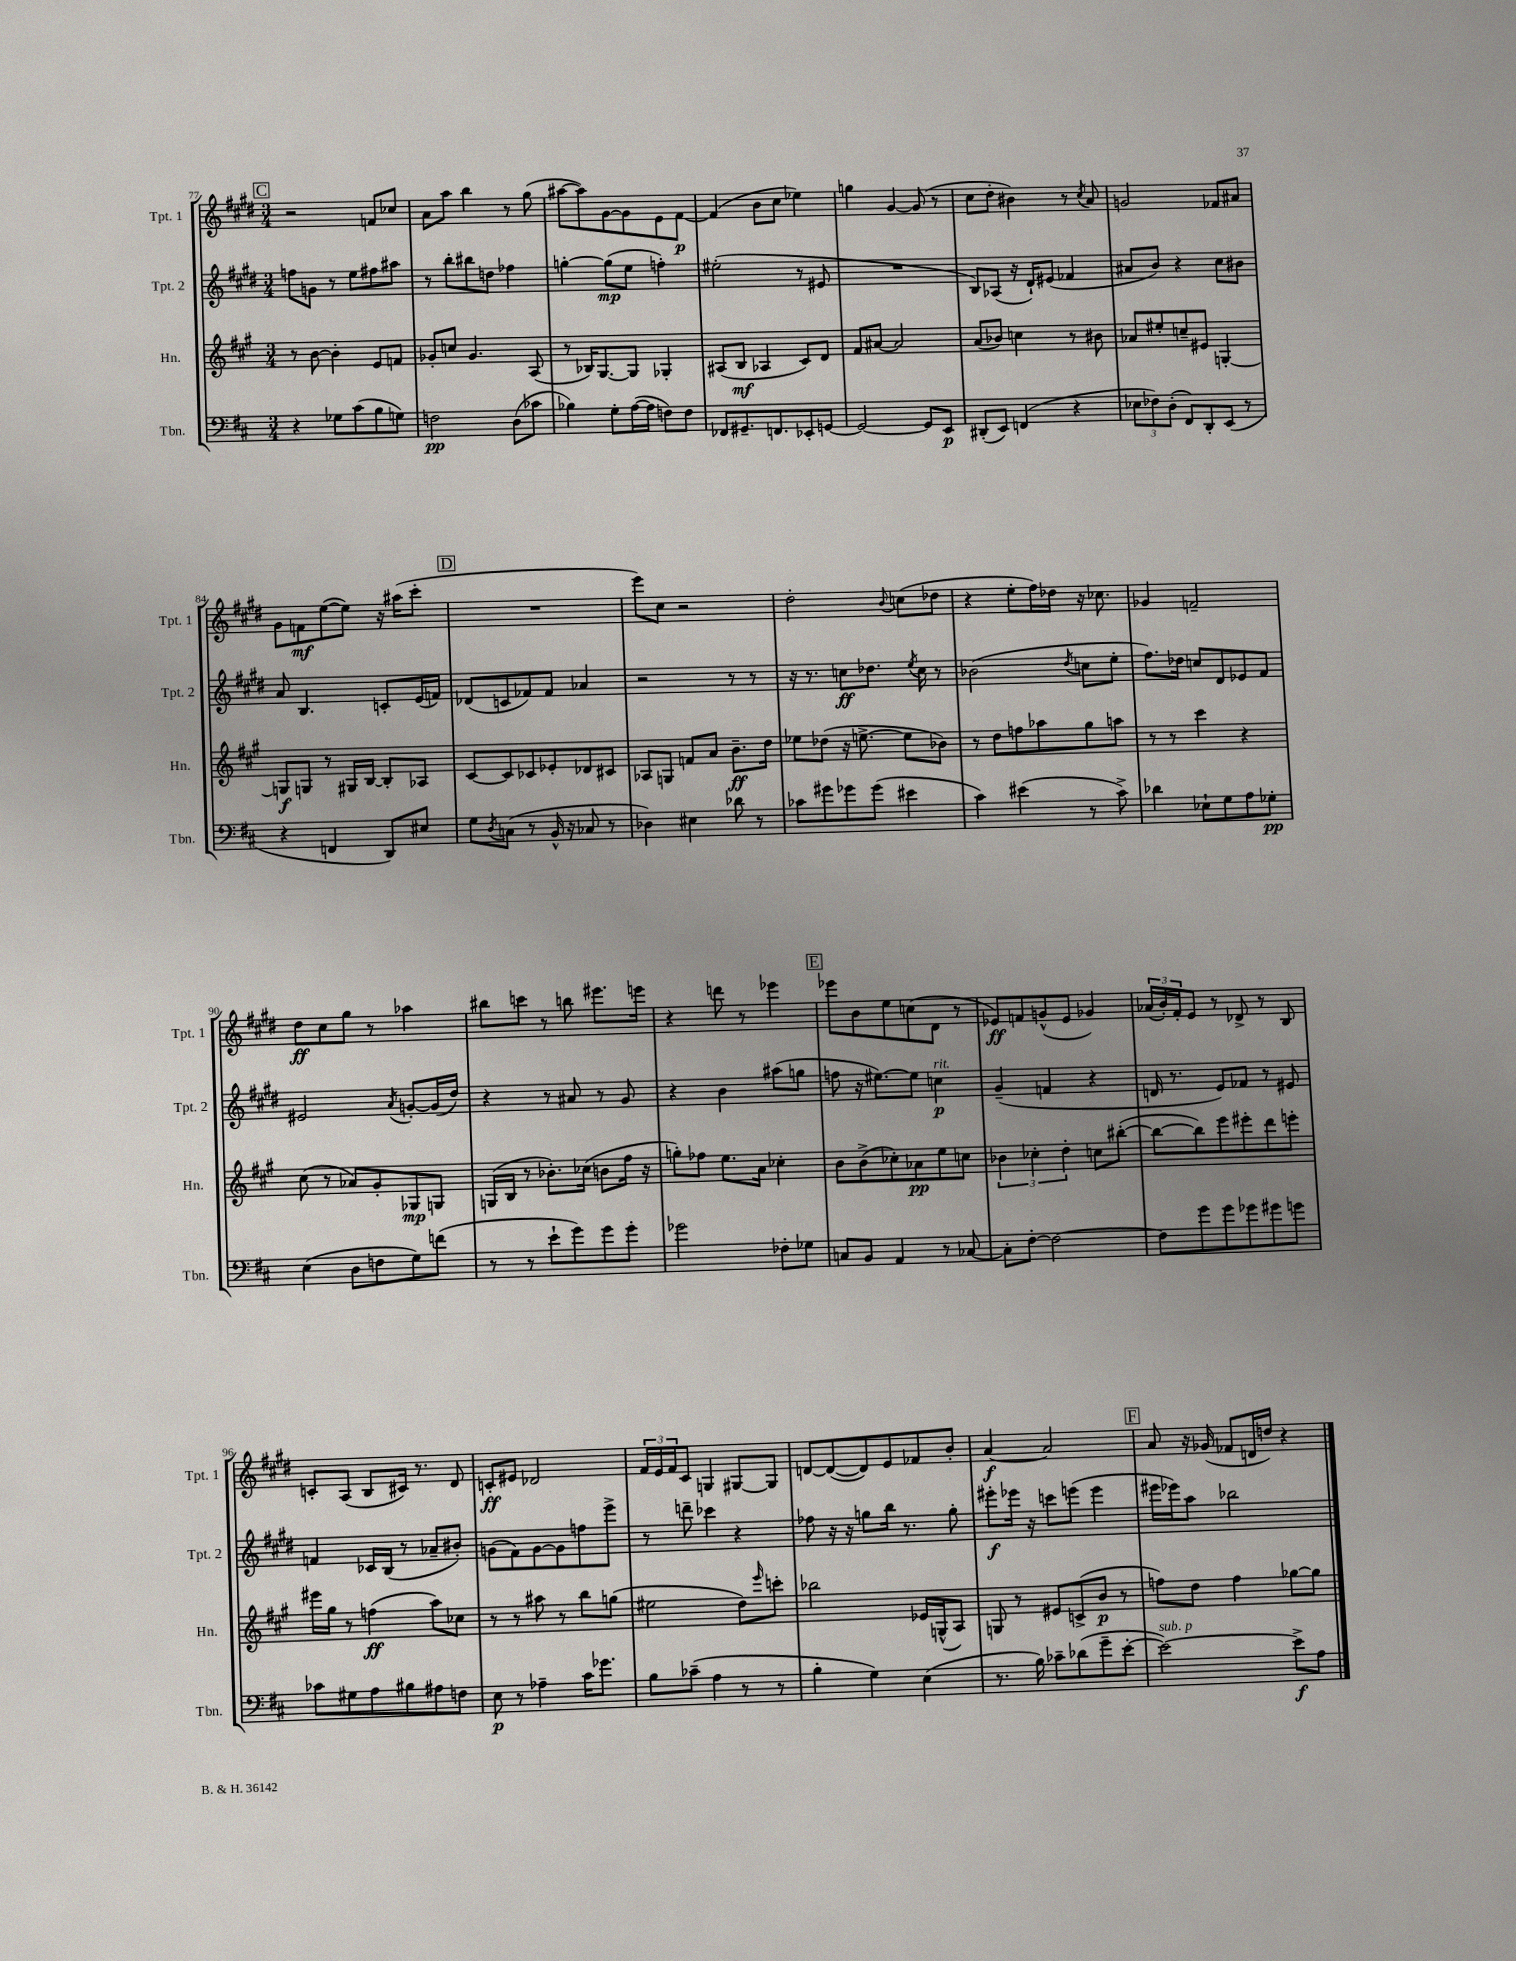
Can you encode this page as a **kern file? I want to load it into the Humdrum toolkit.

**kern	**dynam	**kern	**dynam	**kern	**dynam	**kern	**dynam
*part4	*part4	*part3	*part3	*part2	*part2	*part1	*part1
*staff4	*staff4	*staff3	*staff3	*staff2	*staff2	*staff1	*staff1
*I"Tbn.	*	*I"Hn.	*	*I"Tpt. 2	*	*I"Tpt. 1	*
*I'Tbn.	*	*I'Hn.	*	*I'Tpt. 2	*	*I'Tpt. 1	*
*clefF4	*	*clefG2	*	*clefG2	*	*clefG2	*
*k[f#c#]	*	*k[f#c#g#]	*	*k[f#c#g#d#]	*	*k[f#c#g#d#]	*
*M3/4	*	*M3/4	*	*M3/4	*	*M3/4	*
!!LO:REH:place=s1:t=C
=77	=77	=77	=77	=77	=77	=77	=77
4r	.	8r	.	8ffn\L	.	2r	.
.	.	[8b\	.	8gn\J	.	.	.
8G-X\L	.	4b'\]	.	8r	.	.	.
(8c#\	.	.	.	8ee\L	.	.	.
8B\	.	8e/L	.	8ff#X\	.	8fn/L	.
8Gn\J)	.	8fn/J	.	8aa#X\J	.	8cc-X/J	.
=78	=78	=78	=78	=78	=78	=78	=78
2Fn\	pp	8g-X'/L	.	8r	.	8a\L	.
.	.	8ccn/J	.	8bb'\L	.	8aa\J	.
.	.	4.g-/	.	8bb#X\	.	4bb\	.
.	.	.	.	8ddn\J	.	.	.
(8D\L	.	.	.	4ff-X\	.	8r	.
8c-X\J	.	(8A/	.	.	.	(8gg#\	.
=79	=79	=79	=79	=79	=79	=79	=79
4B-X\)	.	8r	.	[4ggn'\	.	[8aa#X\L	.
.	.	16B-X/KL)	.	.	.	8aa#\])	.
.	.	[8.G#/	.	.	.	.	.
8G'\L	.	.	.	(8gg\L]	mp	[8g#\	.
([16A\L	.	8G#/J]	.	8ee\J	.	8g#\]	.
16A\JJ]	.	.	.	.	.	.	.
8Fn\L)	.	4G-X'/	.	4ffn'\)	.	8e\	.
8F\J	.	.	.	.	.	[8f#\J	p
=80	=80	=80	=80	=80	=80	=80	=80
8FF-X/L	.	(8A#X/L	.	(2ee#X'\	.	(4f#/]	.
8.GG#X~/	.	8B/J	mf	.	.	.	.
.	.	4A-X/	.	.	.	8b\L	.
8.FFn/	.	.	.	.	.	.	.
.	.	.	.	.	.	8cc#\J	.
8EE-X'/	.	8c#/L)	.	8r	.	4ee-X\)	.
[8GGn/J	.	8d/J	.	8e#X/	.	.	.
=81	=81	=81	=81	=81	=81	=81	=81
2GG/_	.	8f#/L	.	2.r	.	4ggn\	.
.	.	[8a#X/J	.	.	.	.	.
.	.	2a#/]	.	.	.	[4g#/	.
8GG/L]	.	.	.	.	.	(8g#/]	.
8EE/J	p	.	.	.	.	8r	.
=82	=82	=82	=82	=82	=82	=82	=82
(8DD#X'/L	.	(8a/L	.	8B/L)	.	8cc#\L	.
8EE/J)	.	8b-X/J)	.	(8A-X/J	.	8dd#'\J	.
(4FFn/	.	4ccn\	.	16r	.	4b#X\)	.
.	.	.	.	16d#`/KL)	.	.	.
.	.	.	.	(8e#X/J	.	.	.
4r	.	8r	.	4f-X/	.	8r	.
.	.	.	.	.	.	8qcc#/	.
.	.	8b#X\	.	.	.	8a/	.
=83	=83	=83	=83	=83	=83	=83	=83
12E-X\L	.	8a-X/L	.	8a#X/L	.	2gn/	.
12F-X\)	.	.	.	.	.	.	.
.	.	8ee#X'/	.	8b/J)	.	.	.
(12D'\J	.	.	.	.	.	.	.
8FF#/L)	.	8ccn~/	.	4r	.	.	.
8DD'/	.	8e#X/J	.	.	.	.	.
(8EE/J	.	[4Gn'/	.	8cc#\L	.	8f-X/L	.
8r	.	.	.	8b#X\J	.	8a#X/J	.
!!LO:LB:g=z
=84	=84	=84	=84	=84	=84	=84	=84
4r	.	8Gn/L]	f	8a/	.	8g#\L	.
.	.	8Gn/J	.	4.B/	.	8fn\	mf
4FFn/	.	8r	.	.	.	([8ee\	.
.	.	16G#X/LL	.	.	.	8ee\J])	.
.	.	[16B/JJ	.	.	.	.	.
8DD/L)	.	8B'/L]	.	8cn'/L	.	16r	.
.	.	.	.	.	.	(16aa#X\KL	.
8E#X/J	.	8A-X/J	.	(16e/L	.	8ccc#'\J	.
.	.	.	.	16fn/JJ)	.	.	.
!!LO:REH:place=s1:t=D
=85	=85	=85	=85	=85	=85	=85	=85
8G\L	.	[8c#/L	.	(8d-X/L	.	2.r	.
8qD/	.	.	.	.	.	.	.
(8Cn\J	.	8c#/]	.	8cn/	.	.	.
8r	.	8c-X/	.	8f-X/)	.	.	.
16BB^^/	.	8e-X'/	.	8f-/J	.	.	.
16r	.	.	.	.	.	.	.
8C-X/	.	8d-X/	.	4a-X/	.	.	.
8r	.	8c#X/J	.	.	.	.	.
=86	=86	=86	=86	=86	=86	=86	=86
4D-X\)	.	8A-X/L	.	2r	.	8eee\L)	.
.	.	8Gn/J	.	.	.	8cc#\J	.
4E#X\	.	8fn/L	.	.	.	2r	.
.	.	8a/J	.	.	.	.	.
8d-X\	.	8.b~\L	ff	8r	.	.	.
8r	.	.	.	8r	.	.	.
.	.	16dd\Jk	.	.	.	.	.
=87	=87	=87	=87	=87	=87	=87	=87
8c-X\L	.	8ee-X\L	.	16r	.	2dd#'\	.
.	.	.	.	8.r	.	.	.
8g#X\	.	(8dd-X\J	.	.	.	.	.
8g-X\	.	16r	.	8ccn\L	ff	.	.
.	.	[8.een^\	.	.	.	.	.
(8g-\J	.	.	.	8.dd-X\J	.	.	.
.	.	.	.	.	.	8qqb/	.
4e#X\	.	8ee\L]	.	.	.	(8ccn\L	.
.	.	.	.	8qee/	.	.	.
.	.	.	.	16cc\	.	.	.
.	.	8b-X\J)	.	8r	.	8dd-X\J	.
=88	=88	=88	=88	=88	=88	=88	=88
4c#\)	.	8r	.	(2b-X\	.	4r	.
.	.	8dd\L	.	.	.	.	.
(4e#X\	.	8ffn\	.	.	.	8ee'\L	.
.	.	8aa-X\	.	.	.	16ff#\L)	.
.	.	.	.	.	.	16dd-X\JJ	.
.	.	.	.	8qdd#/	.	.	.
8r	.	8gg#\	.	8ccn\L	.	16r	.
.	.	.	.	.	.	8.cc-X\	.
8c#^\)	.	8aan\J	.	8ee'\J	.	.	.
=89	=89	=89	=89	=89	=89	=89	=89
4d-X\	.	8r	.	8.ff#\L)	.	4g-X/	.
.	.	8r	.	.	.	.	.
.	.	.	.	16dd-X\Jk	.	.	.
8E-X`\L	.	4ccc#\	.	8ccn/L	.	2fn~/	.
8G\	.	.	.	8d#/	.	.	.
8A\	.	4r	.	8e-X/	.	.	.
8G-X'\J	pp	.	.	8f#/J	.	.	.
!!LO:LB:g=z
=90	=90	=90	=90	=90	=90	=90	=90
(4E\	.	(8cc#\	.	2e#X/	.	8dd#\L	ff
.	.	8r	.	.	.	8cc#\	.
8D\L	.	8a-X/L)	.	.	.	8gg#\J	.
8Fn\	.	8g#'/	.	.	.	8r	.
.	.	.	.	8qa/	.	.	.
8G\)	.	8G-X/	mp	[8gn'/L	.	4aa-X\	.
(8fn\J	.	8Gn/J	.	(16g/L]	.	.	.
.	.	.	.	16dd#/JJ)	.	.	.
=91	=91	=91	=91	=91	=91	=91	=91
8r	.	(16Gn/LL	.	4r	.	8bb#X\L	.
.	.	16B/JJ	.	.	.	.	.
8r	.	8r	.	.	.	8cccn\J	.
8e`\L	.	8.b-X'\L)	.	8r	.	8r	.
8g\)	.	.	.	8a#X/	.	8bbn\	.
.	.	(16cc-X\Jk	.	.	.	.	.
8g\	.	8bn\L	.	8r	.	8.eee#X\L	.
8g'\J	.	16ff#\Jk	.	8g#/	.	.	.
.	.	16r	.	.	.	16eeen\Jk	.
=92	=92	=92	=92	=92	=92	=92	=92
2g-X\	.	8ggn'\L)	.	4r	.	4r	.
.	.	8ff-X\J	.	.	.	.	.
.	.	8.ee\L	.	4b\	.	8dddn\	.
.	.	.	.	.	.	8r	.
.	.	16a\Jk	.	.	.	.	.
8F-X'\L	.	4cc-X'\	.	(8aa#X\L	.	4eee-X\	.
8G-X\J	.	.	.	8ggn\J	.	.	.
!!LO:REH:place=s1:t=E
=93	=93	=93	=93	=93	=93	=93	=93
8Cn/L	.	8b\L	.	8ffn\	.	8eee-X\L	.
8BB/J	.	(8b^\	.	16r	.	8b\	.
.	.	.	.	[8.ee#X\L)	.	.	.
4AA/	.	8cc-X'\)	.	.	.	8ee\	.
.	.	8a-X\	pp	8ee#\J]	.	(8ccn\	.
!	!	!	!	!LO:TX:a:i:t=rit.	!	!	!
8r	.	8ee\	.	4ccn\	p	8d#\J	.
[8C-X/	.	8ccn\J	.	.	.	8r	.
=94	=94	=94	=94	=94	=94	=94	=94
8C-'\L]	.	6b-X\	.	(4g#~/	.	8e-X/L)	ff
[8F#'\J	.	.	.	.	.	8fn/	.
.	.	6cc-X'\	.	.	.	.	.
2F#\_	.	.	.	4fn/	.	(8gn^^/	.
.	.	6dd'\	.	.	.	.	.
.	.	.	.	.	.	8e-/J	.
.	.	8ccn\L	.	4r	.	4g-X/)	.
.	.	([8bb#X'\J	.	.	.	.	.
=95	=95	=95	=95	=95	=95	=95	=95
8F#\L]	.	8bb#\L_	.	16dn/	.	(24a-X/LL	.
.	.	.	.	.	.	24b'/)	.
.	.	.	.	8.r	.	.	.
.	.	.	.	.	.	24f#'/J	.
8g\	.	8bb#\])	.	.	.	8e/J	.
8g\	.	8eee\	.	8e/L)	.	8r	.
8g-X\	.	8eee#X'\	.	8f-X/J	.	8d-X^/	.
8g#X\	.	8ddd\	.	8r	.	8r	.
8gn\J	.	8eeen'\J	.	8e#X/	.	8B/	.
!!LO:LB:g=z
=96	=96	=96	=96	=96	=96	=96	=96
8c-X\L	.	16eee#X\LL	.	4fn/	.	8cn'/L	.
.	.	16gg#\JJ	.	.	.	.	.
8G#X\	.	8r	.	.	.	(8A/J	.
8A\	.	(4ffn\	ff	16c-X/LL	.	8B/L	.
.	.	.	.	(16B/JJ	.	.	.
8B#X\	.	.	.	8r	.	16c#X/Jk)	.
.	.	.	.	.	.	8.r	.
8A#X\	.	8aa\L)	.	8a-X~/L	.	.	.
8Fn\J	.	8cc-X\J	.	8b#X'/J)	.	8d#/	.
=97	=97	=97	=97	=97	=97	=97	=97
8E\	p	8r	.	(8gn\L	.	8cn'/L	ff
8r	.	8r	.	8f#\)	.	8e#X/J	.
4A-X~\	.	8aa#X\	.	[8g\	.	2d-X/	.
.	.	8r	.	8g\]	.	.	.
16c#\KL	.	8bb\L	.	8ffn\	.	.	.
8.g-X\J	.	.	.	.	.	.	.
.	.	(8ggn\J	.	8eee^\J	.	.	.
=98	=98	=98	=98	=98	=98	=98	=98
8B\L	.	2ee#X\	.	8r	.	24f#/LL	.
.	.	.	.	.	.	24e/	.
.	.	.	.	.	.	24f#/J	.
(8c-X~\J	.	.	.	8dddn~\	.	8c#/J	.
4A\	.	.	.	4ccc-X\	.	4Gn/	.
8r	.	8dd\L)	.	4r	.	[8G#X/L	.
.	.	16qqeee/	.	.	.	.	.
8r	.	8cccn'\J	.	.	.	8G#/J]	.
=99	=99	=99	=99	=99	=99	=99	=99
4B'\	.	2bb-X\	.	8ff-X\	.	[8dn/L	.
.	.	.	.	16r	.	(8d/_	.
.	.	.	.	16r	.	.	.
4G\)	.	.	.	8ggn\L	.	8d/])	.
.	.	.	.	16bb\Jk	.	8e/	.
.	.	.	.	8.r	.	.	.
(4E\	.	16e-X/LL	.	.	.	8f-X/	.
.	.	(16Gn^^/J	.	.	.	.	.
.	.	8A/J)	.	8gg'\	.	8b'/J	.
=100	=100	=100	=100	=100	=100	=100	=100
8.r	.	8Gn/	.	8eee#X'\L	f	[4a/	f
.	.	8r	.	16eee-X\Jk	.	.	.
16B\)	.	.	.	16r	.	.	.
8c-X~\L	.	8e#X/L	.	8cccn\L	.	2a/]	.
(8d-X\	.	(8cn^/	.	(8eeen\J	.	.	.
8g~\	.	8b/J	p	4eee\	.	.	.
[8e'\J	.	8r	.	.	.	.	.
!!LO:REH:place=s1:t=F
=101	=101	=101	=101	=101	=101	=101	=101
!LO:TX:a:i:t=sub. p	!	!	!	!	!	!	!
2e\_)	.	8ffn\L)	.	16eee#X\LL	.	8a/	.
.	.	.	.	16eee-X\J)	.	.	.
.	.	8dd\J	.	8aa\J	.	16r	.
.	.	.	.	.	.	(16g-X/	.
.	.	4ff\	.	2bb-X\	.	8f-X/L	.
.	.	.	.	.	.	16dn/L	.
.	.	.	.	.	.	16ddn/JJ)	.
8e^\L]	f	[8gg-X\L	.	.	.	4r	.
8A\J	.	8gg-\J]	.	.	.	.	.
==	==	==	==	==	==	==	==
*-	*-	*-	*-	*-	*-	*-	*-
